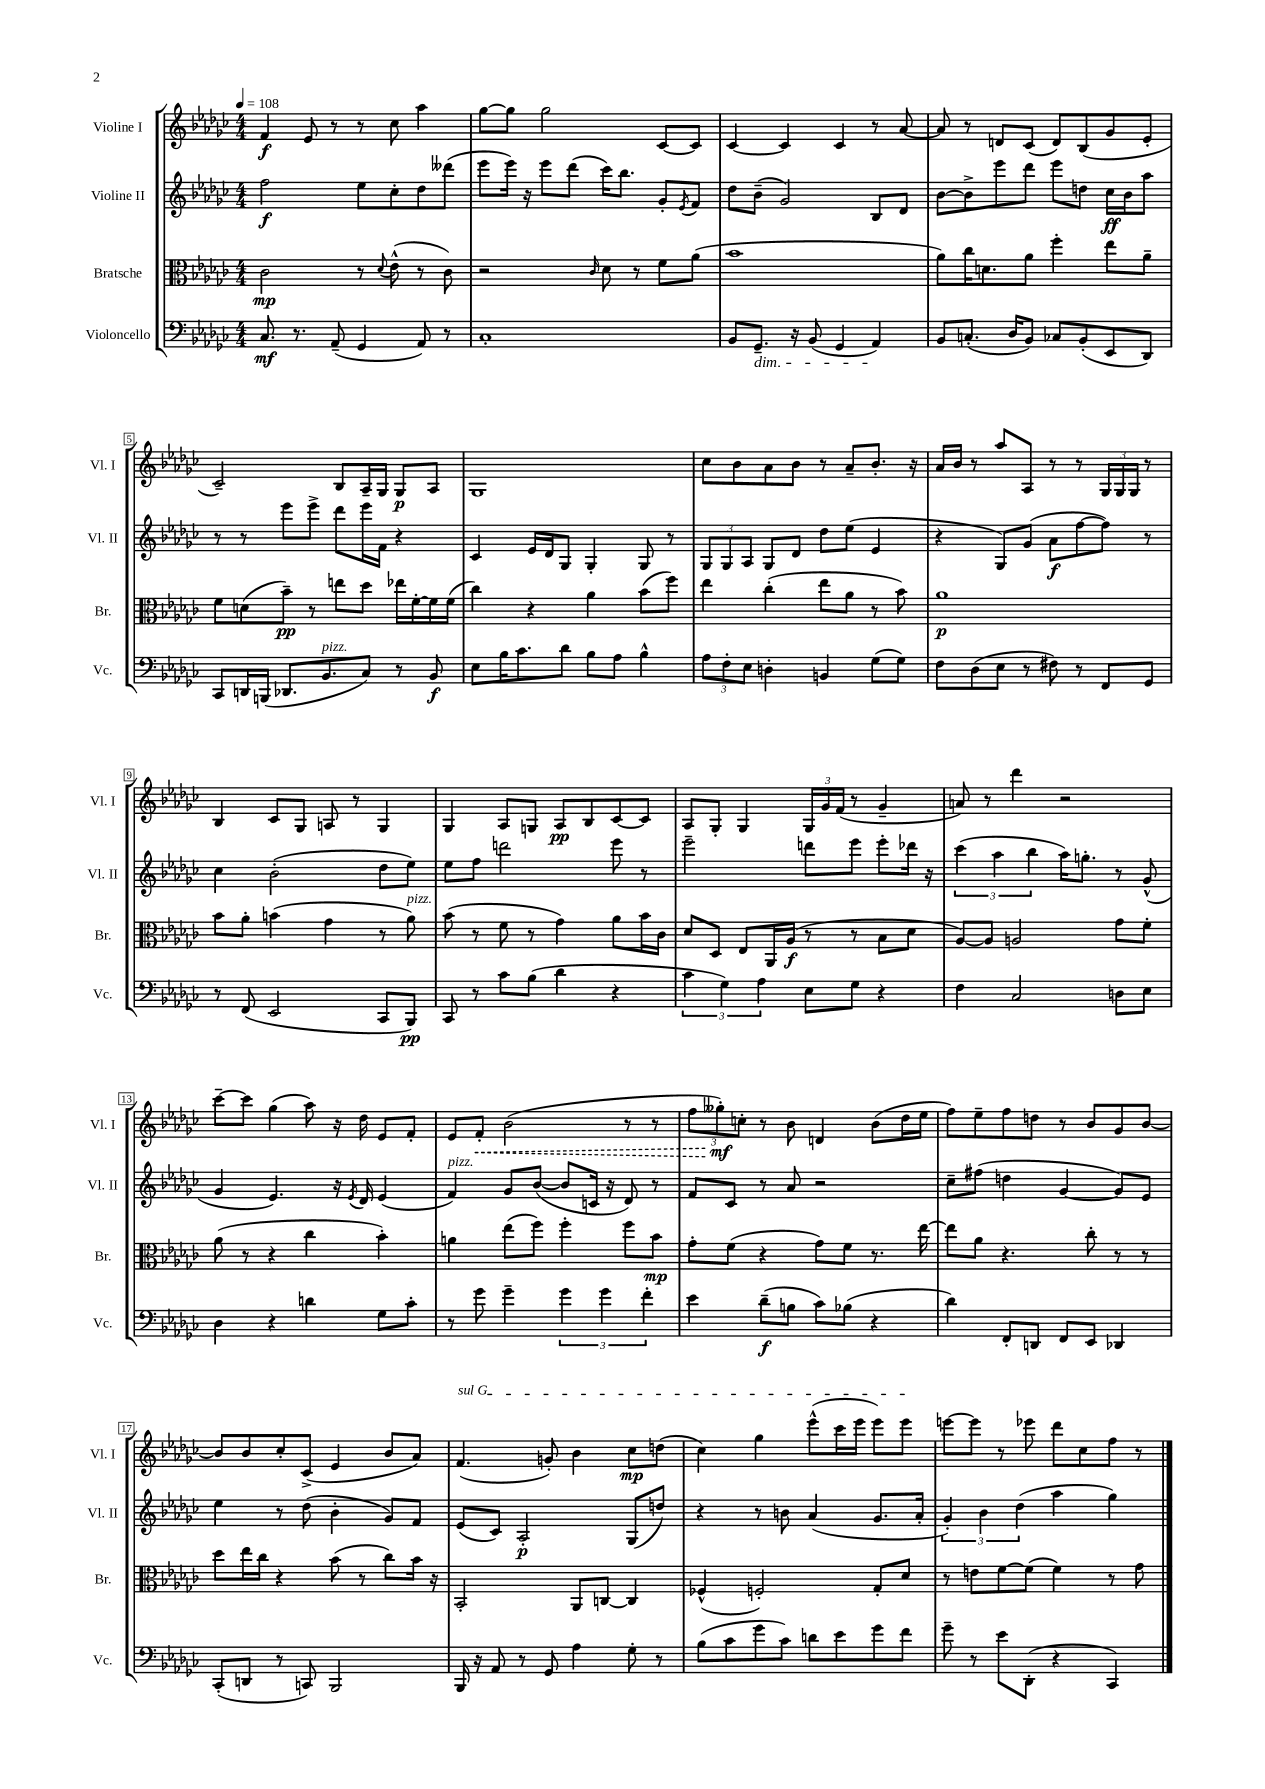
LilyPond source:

<<
\new StaffGroup <<
\new Staff = "s0" \with { instrumentName = "Violine I" shortInstrumentName = "Vl. I" } {
    \clef treble \key ges \major \numericTimeSignature \time 4/4 \tempo 4 = 108
    f'4\f ees'8 r8 r8 ces''8 aes''4 |
    ges''8~ ges''8 ges''2 ces'8~ ces'8 |
    ces'4~ ces'4 ces'4 r8 aes'8~ |
    aes'8 r8 d'8 ces'8( d'8) bes8( ges'8 ees'8-. |
    ces'2--) bes8 aes16-- ges16 ges8\p aes8 |
    ges1 |
    ces''8 bes'8 aes'8 bes'8 r8 aes'8-- bes'8.-. r16 |
    aes'16 bes'16 r8 aes''8 aes8 r8 r8 \tuplet 3/2 { ges16 ges16 ges16 } r8 |
    bes4 ces'8 ges8 a8 r8 ges4 |
    ges4 aes8 g8 aes8\pp bes8 ces'8~ ces'8 |
    aes8 ges8-. ges4 \tuplet 3/2 { ges16 ges'16 f'16( } r8 ges'4-- |
    a'8) r8 des'''4 r2 |
    ces'''8~-- ces'''8 ges''4( aes''8) r16 des''16 ees'8 f'8-. |
    ees'8 \once \override Hairpin.style = #'dashed-line f'8-.\< bes'2( r8 r8 |
    \tuplet 3/2 { f''8 geses''8-.\mf\!) c''8-. } r8 bes'8 d'4 bes'8( des''16 ees''16 |
    f''8) ees''8-- f''8 d''8 r8 bes'8 ges'8 bes'8~ |
    bes'8 bes'8 ces''8-. ces'8->( ees'4 bes'8 aes'8) |
    \once \override TextSpanner.bound-details.left.text = \markup { \italic "sul G" } f'4.\startTextSpan( g'8-.) bes'4 ces''8\mp d''8( |
    ces''4) ges''4 ees'''8-^( ces'''16 ees'''16 ees'''8) ees'''8\stopTextSpan |
    e'''8~ e'''8 r8 ees'''8 des'''8 ces''8 f''8 r8 \bar "|." |
}
\new Staff = "s1" \with { instrumentName = "Violine II" shortInstrumentName = "Vl. II" } {
    \clef treble \key ges \major \numericTimeSignature \time 4/4
    f''2\f ees''8 ces''8-. des''8 deses'''8( |
    ees'''8 ees'''16) r16 ees'''8 des'''8( ces'''16) bes''8. ges'8-. \acciaccatura { ees'8 } f'8 |
    des''8 bes'8--( ges'2) bes8 des'8 |
    bes'8~ bes'8-> ees'''8 des'''8 ees'''8 d''8 ces''16\ff bes'16 aes''8 |
    r8 r8 ees'''8 ees'''8-> des'''8 ees'''16 f'16 r4 |
    ces'4 ees'16 des'16 ges8 ges4-. ges8 r8 |
    \tuplet 3/2 { ges8 ges8 aes8 } ges8 des'8 des''8 ees''8( ees'4 |
    r4 ges8) ges'8( aes'8\f f''8~ f''8) r8 |
    ces''4 bes'2-.( des''8 ees''8) |
    ees''8 f''8 d'''2 ees'''8 r8 |
    ees'''2-- d'''8 ees'''8 ees'''8-. des'''16 r16 |
    \tuplet 3/2 { ces'''4( aes''4 bes''4 } aes''16) g''8.-. r8 ges'8-^( |
    ges'4 ees'4.) r16 \acciaccatura { ees'8 } des'16 ees'4( |
    f'4^\markup { \italic "pizz." }) ges'8 bes'8~( bes'8 c'16 r16 des'8) r8 |
    f'8 ces'8 r8 aes'8 r2 |
    ces''8-- fis''8( d''4 ges'4~ ges'8) ees'8 |
    ees''4 r8 des''8( bes'4-. ges'8) f'8 |
    ees'8( ces'8) aes2-.\p ges8( d''8) |
    r4 r8 b'8 aes'4( ges'8. aes'16-. |
    \tuplet 3/2 { ges'4-.) bes'4 des''4( } aes''4 ges''4) \bar "|." |
}
\new Staff = "s2" \with { instrumentName = "Bratsche" shortInstrumentName = "Br." } {
    \clef alto \key ges \major \numericTimeSignature \time 4/4
    ces'2\mp r8 \appoggiatura { des'8 } ees'8-^( r8 ces'8) |
    r2 \grace { ces'16 } des'8 r8 f'8 aes'8( |
    bes'1 |
    aes'8) ces''16 d'8. aes'8 f''4-. ees''8 aes'8-- |
    f'8 d'8( bes'8--\pp) r8 e''8 des''8 ees''16 f'16~-. f'16 f'16( |
    ces''4) r4 aes'4 bes'8( f''8) |
    ees''4 ces''4-.( ees''8 aes'8 r8 bes'8) |
    aes'1\p |
    bes'8 aes'8-. b'4( ges'4 r8 aes'8^\markup { \italic "pizz." }) |
    bes'8( r8 f'8 r8 ges'4) aes'8 bes'16 ces'16 |
    des'8 des8 ees8 aes,16 aes16\f( r8 r8 bes8 des'8 |
    aes8~) aes8 a2 ges'8 f'8-. |
    aes'8( r8 r4 ces''4 bes'4-.) |
    a'4 ees''8( f''8) f''4-. f''8 bes'8\mp |
    ges'8-. f'8( r4 ges'8) f'8 r8. ees''16~ |
    ees''8 aes'8 r4. ces''8-. r8 r8 |
    des''8 ees''16 ces''16 r4 bes'8( r8 ces''8) bes'16 r16 |
    bes,2-. aes,8 c8~ c4 |
    fes4-^( f2-.) ges8-. des'8 |
    r8 e'8 f'8~ f'8( f'4) r8 ges'8 \bar "|." |
}
\new Staff = "s3" \with { instrumentName = "Violoncello" shortInstrumentName = "Vc." } {
    \clef bass \key ges \major \numericTimeSignature \time 4/4
    ces8.\mf r8. aes,8--( ges,4 aes,8) r8 |
    ces1-. |
    bes,8 ges,8.--\dim r16 bes,8( ges,4 aes,4\!) |
    bes,8 c8.-.( des16 bes,8) ces8 bes,8-.( ees,8 des,8) |
    ces,8 d,16 b,,16( des,8. bes,8.^\markup { \italic "pizz." } ces8) r8 bes,8\f |
    ees8 bes16 ces'8. des'8 bes8 aes8 bes4-^ |
    \tuplet 3/2 { aes8 f8-. ees8 } d4-. b,4 ges8( ges8) |
    f8 des8( ees8 r8 fis8) r8 f,8 ges,8 |
    r8 f,8( ees,2 ces,8 bes,,8\pp) |
    ces,8 r8 ces'8 bes8( des'4 r4 |
    \tuplet 3/2 { ces'4 ges4) aes4 } ees8 ges8 r4 |
    f4 ces2 d8 ees8 |
    des4 r4 d'4 ges8 ces'8-. |
    r8 ges'8 ges'4-- \tuplet 3/2 { ges'4 ges'4 f'4-. } |
    ees'4 des'8--\f( b8 ces'8) bes8( r4 |
    des'4) f,8-. d,8 f,8 ees,8 des,4 |
    ces,8-.( d,8 r8 c,8) bes,,2 |
    bes,,16 r16 aes,8 r8 ges,8 aes4 ges8-. r8 |
    bes8( ces'8 ges'8 ces'8) d'8 ees'8 ges'8 f'8 |
    ges'8-- r8 ees'8 des,8-.( r4 ces,4) \bar "|." |
}
>>
>>
\layout { \context { \Score \override BarNumber.stencil = #(make-stencil-boxer 0.1 0.3 ly:text-interface::print) } }
